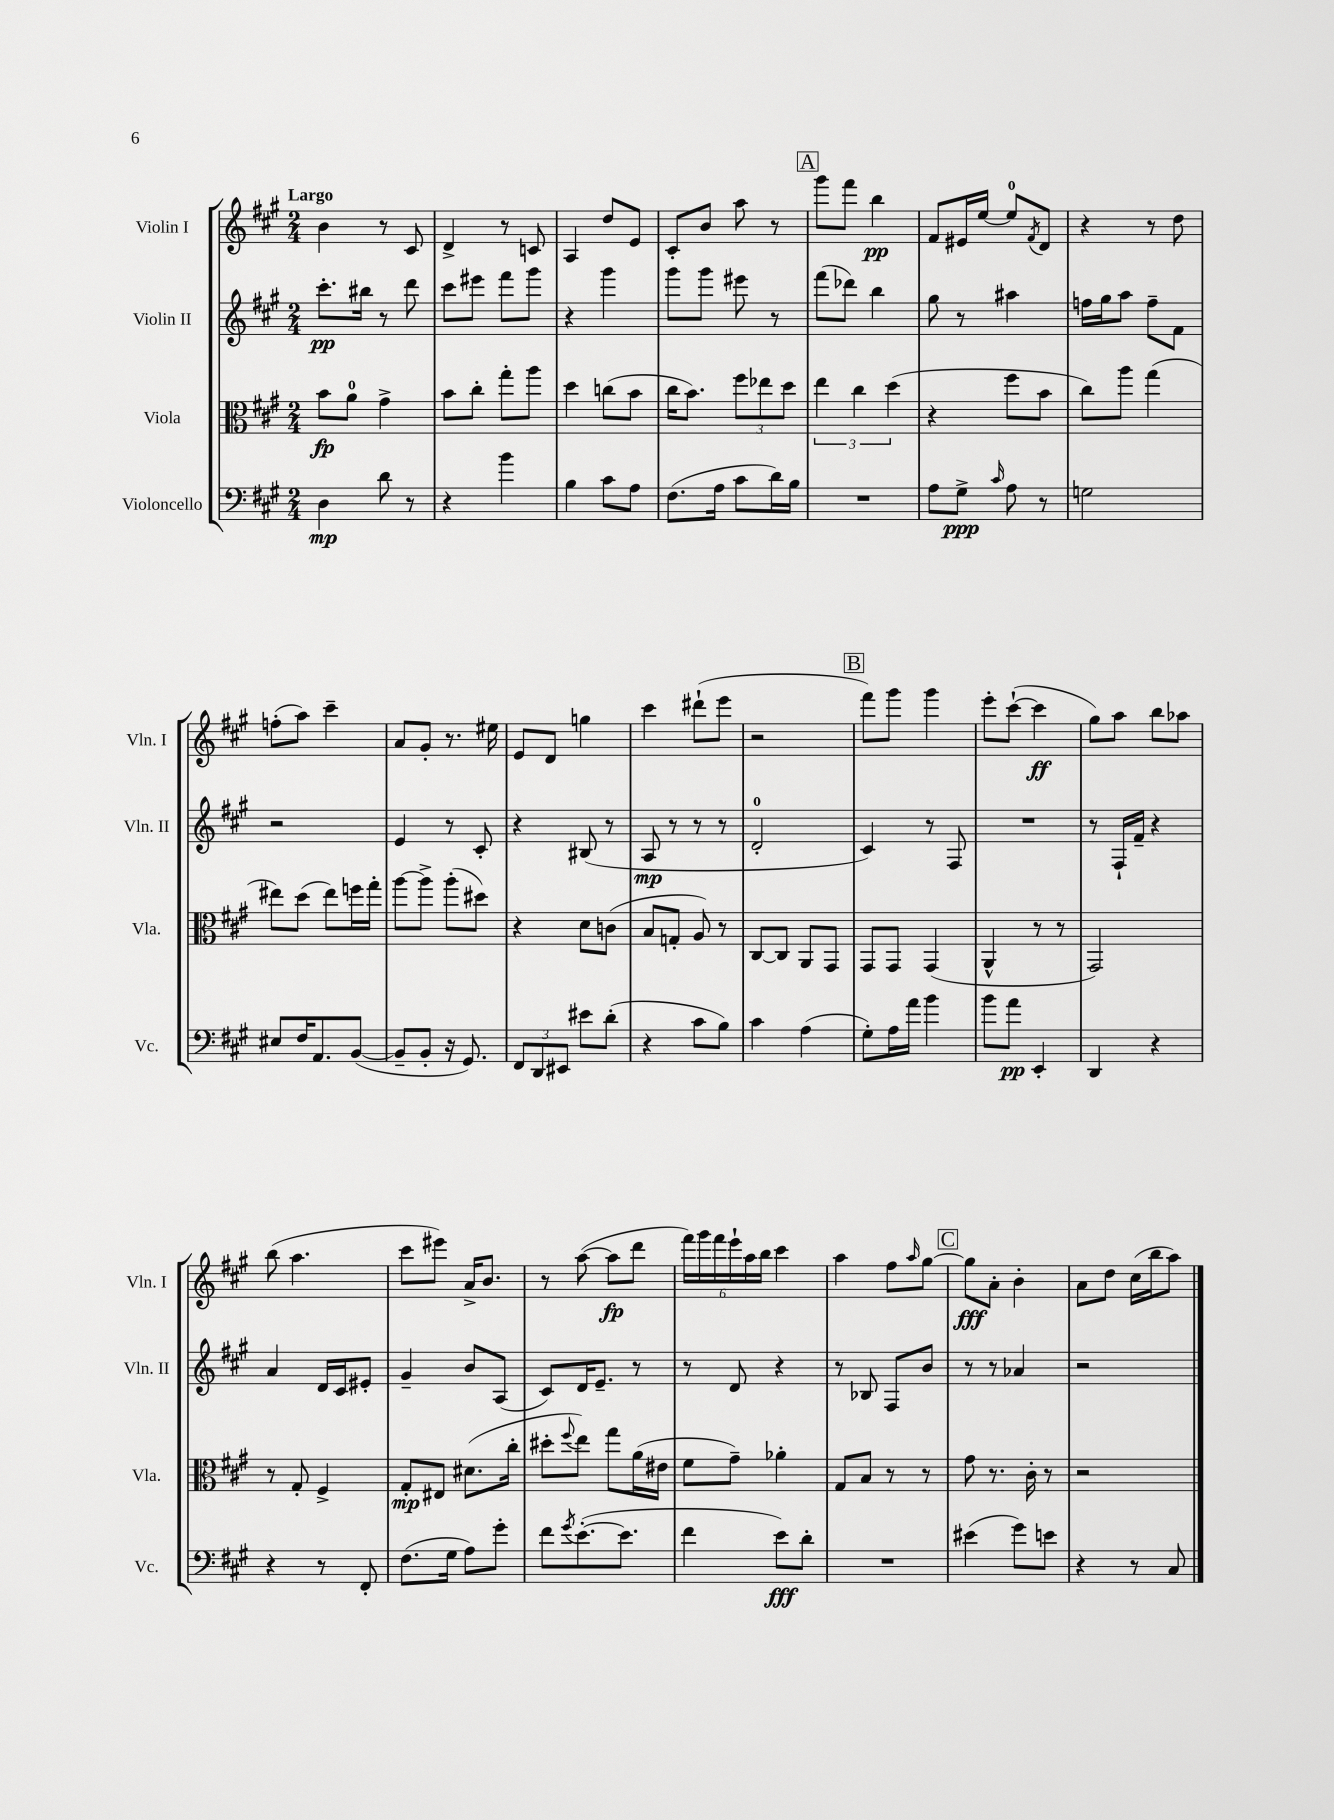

**kern	**kern	**kern	**kern
*staff4	*staff3	*staff2	*staff1
*clefF4	*clefC3	*clefG2	*clefG2
*k[f#c#g#]	*k[f#c#g#]	*k[f#c#g#]	*k[f#c#g#]
*M2/4	*M2/4	*M2/4	*M2/4
4D	8b	8.ccc#'	4b
.	8a	.	.
.	.	16bb#	.
8d	4g#^	8r	8r
8r	.	8ddd	8c#
=	=	=	=
4r	8b	8ccc#	4d^
.	8cc#'	8eee#	.
4b	8gg#'	8fff#	8r
.	8aa	8ggg#	8c
=	=	=	=
4B	4dd	4r	4A
8c#	(8cc	4ggg#	8dd
8A	8b	.	8e
=	=	=	=
(8.F#	16cc#	8ggg#	8c#'
.	8.b)	.	.
.	.	8ggg#	8b
16A	.	.	.
8c#	12ff#	8eee#	8aa
.	12ee-	.	.
16d)	.	8r	8r
.	12dd	.	.
16B	.	.	.
=	=	=	=
2r	6ee	(8fff#	8ggg#
.	.	8ddd-)	8fff#
.	6cc#	.	.
.	.	4bb	4bb
.	(6dd	.	.
=	=	=	=
8A	4r	8gg#	8f#
8G#^	.	8r	16e#
.	.	.	[16ee
16qqc#	.	.	.
8A	8ff#	4aa#	8ee]
.	.	.	8qf#
8r	8b	.	8d
=	=	=	=
2G	8cc#)	16ff	4r
.	.	16gg#	.
.	8aa	8aa	.
.	(4gg#	8ff~	8r
.	.	8f#	8dd
=	=	=	=
8E#	8ee#)	2r	(8ff'
16F#	(8dd	.	8aa)
8.AA	.	.	.
.	8ee#)	.	4ccc#~
([8BB	16ff	.	.
.	16gg#'	.	.
=	=	=	=
8BB~]	[8aa	4e	8a
8BB'	8aa^]	.	8g#'
16r	(8aa'	8r	8.r
8.GG#)	.	.	.
.	8dd#)	8c#'	.
.	.	.	16ee#
=	=	=	=
12FF#	4r	4r	8e
12DD	.	.	.
.	.	.	8d
12EE#	.	.	.
8e#	8d	(8B#	4gg
(8d'	(8c	8r	.
=	=	=	=
4r	8B	8A	4ccc#
.	8G'	8r	.
8c#	8A)	8r	(8ddd#`
8B)	8r	8r	8eee
=	=	=	=
4c#	[8C#	2d'	2r
.	8C#]	.	.
(4A	8AA	.	.
.	8GG#	.	.
=	=	=	=
8G#')	8GG#	4c#)	8fff#)
16A	8GG#	.	8ggg#
16a	.	.	.
4b	(4GG#	8r	4ggg#
.	.	8F#	.
=	=	=	=
8b	4AA^^	2r	8eee'
8a	.	.	([8ccc#`
4EE'	8r	.	4ccc#]
.	8r	.	.
=	=	=	=
4DD	2GG#)	8r	8gg#)
.	.	16F#`	8aa
.	.	16f#~	.
4r	.	4r	8bb
.	.	.	8aa-
=	=	=	=
4r	8r	4a	(8bb
.	8G#'	.	4.aa
8r	4F#^	16d	.
.	.	16c#	.
8FF#'	.	8e#'	.
=	=	=	=
(8.F#	8G#'	4g#~	8ccc#
.	8E#	.	8eee#)
16G#	.	.	.
8A)	(8.d#	8b	16a^
.	.	.	8.b
8g#'	.	(8A	.
.	16cc#'	.	.
=	=	=	=
8f#	8dd#'	8c#)	8r
8qg#	8qqff#	.	.
([8.e'	8ee)	16d	([8aa
.	.	8.e~	.
.	8gg#	.	8aa]
8.e]	.	.	.
.	(16a	8r	8ddd
.	16e#	.	.
=	=	=	=
4f#	8f#	8r	24fff#)
.	.	.	24ggg#
.	.	.	24fff#
.	8g#~)	8d	24eee`
.	.	.	24aa
.	.	.	24bb
8e)	4a-'	4r	4ccc#
8d'	.	.	.
=	=	=	=
2r	8G#	8r	4aa
.	8B	8B-	.
.	8r	8F#	8ff#
.	.	.	16qqaa
.	8r	8b	[8gg#
=	=	=	=
(4e#	8g#	8r	8gg#]
.	8.r	8r	8a'
8g#)	.	4a-	4b'
.	16c#'	.	.
8e	8r	.	.
=	=	=	=
4r	2r	2r	8a
.	.	.	8dd
8r	.	.	(16cc#
.	.	.	16bb
8C#	.	.	8aa)
==	==	==	==
*-	*-	*-	*-
